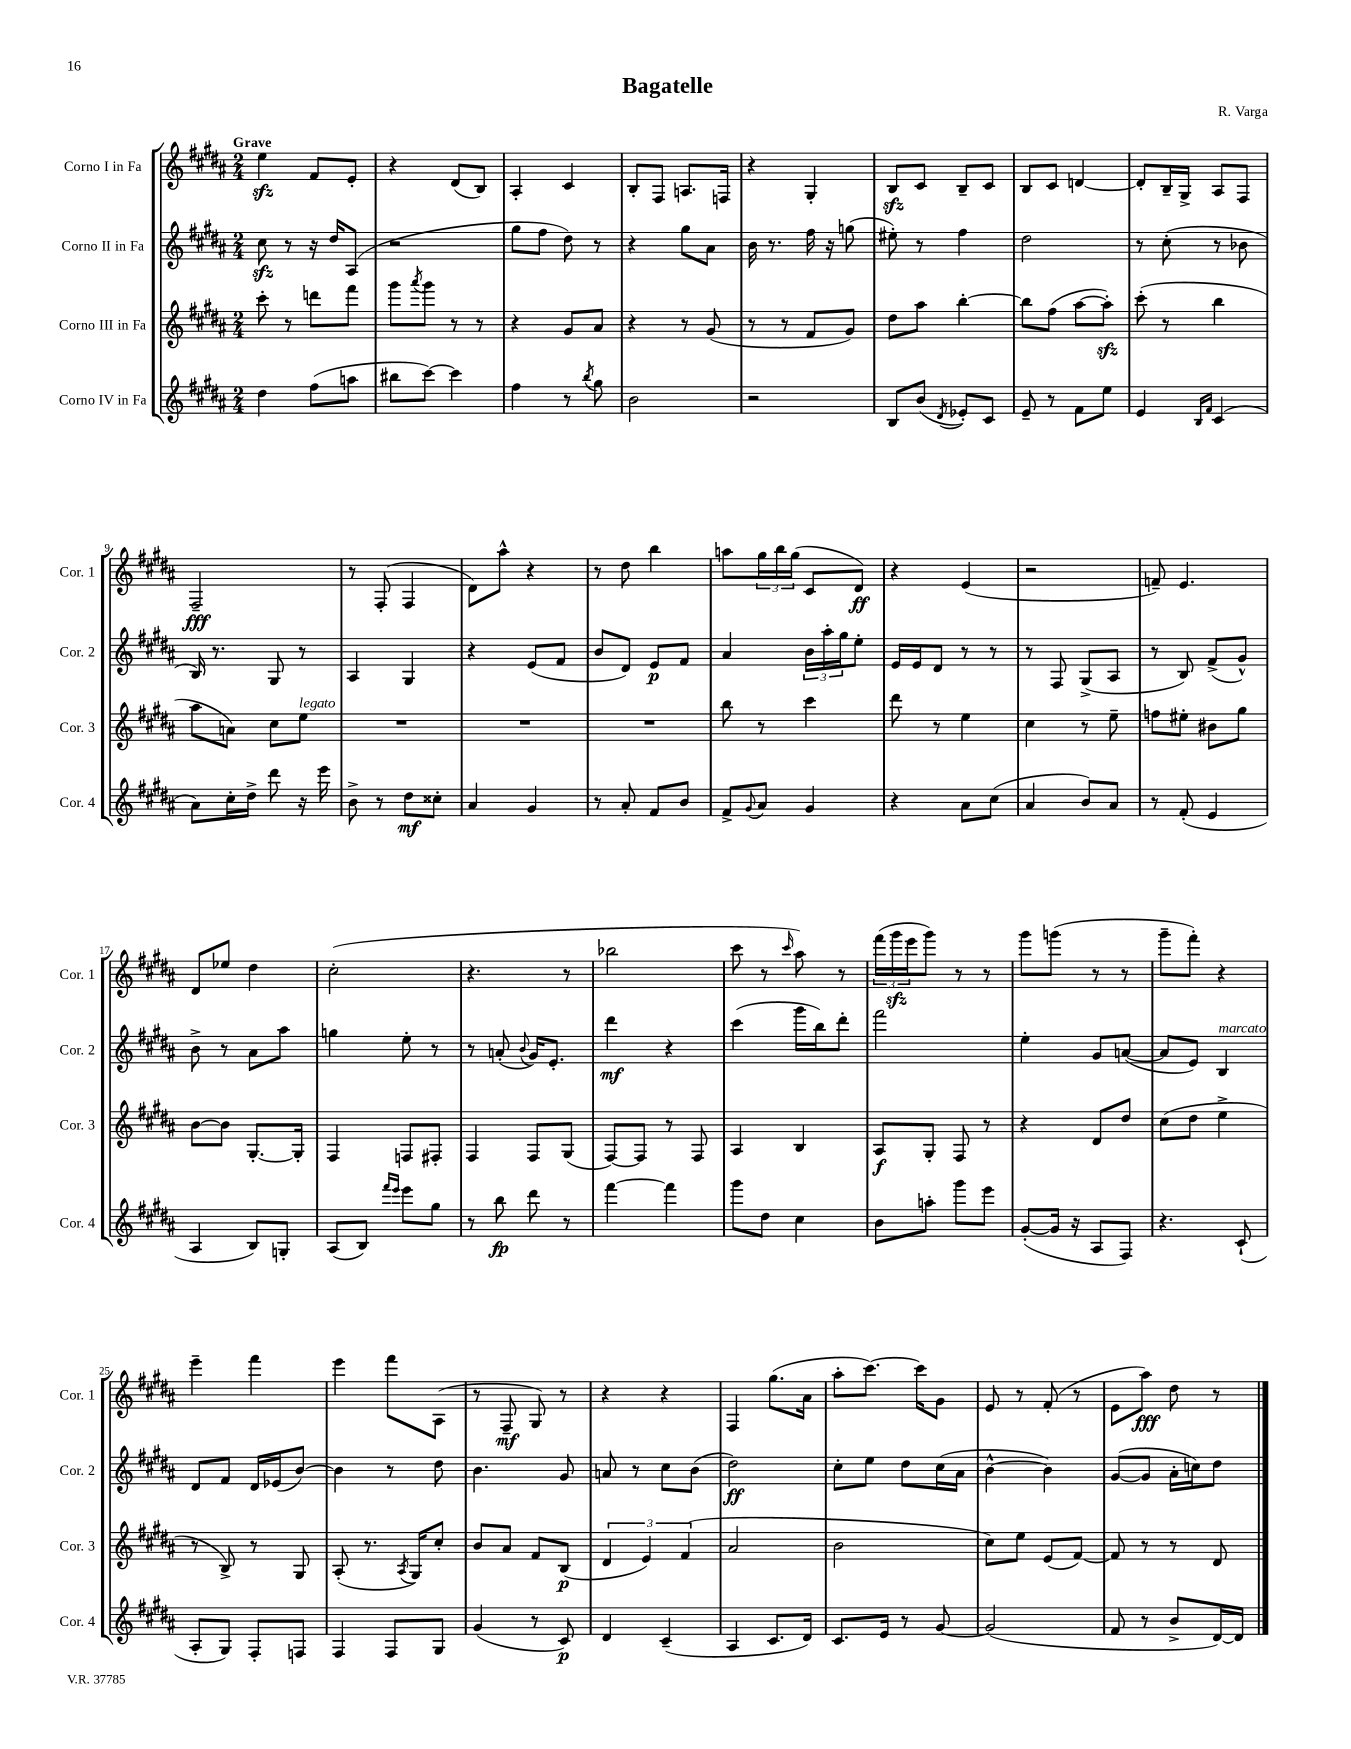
\header { title = "Bagatelle" composer = "R. Varga" }
<<
\new StaffGroup <<
\new Staff = "s0" \with { instrumentName = "Corno I in Fa" shortInstrumentName = "Cor. 1" } {
    \clef treble \key b \major \numericTimeSignature \time 2/4 \tempo "Grave"
    e''4\sfz fis'8 e'8-. |
    r4 dis'8( b8) |
    ais4-. cis'4 |
    b8-. fis8 a8. f16 |
    r4 gis4-. |
    b8\sfz cis'8 b8-- cis'8 |
    b8 cis'8 d'4~ |
    d'8-. b16-- gis16-> ais8 fis8 |
    fis2--\fff |
    r8 fis8-.( fis4 |
    dis'8) ais''8-^ r4 |
    r8 dis''8 b''4 |
    a''8 \tuplet 3/2 { gis''16 b''16 gis''16( } cis'8 dis'8\ff) |
    r4 e'4( |
    r2 |
    f'8--) e'4. |
    dis'8 ees''8 dis''4 |
    cis''2-.( |
    r4. r8 |
    bes''2 |
    cis'''8 r8 \grace { cis'''16 } ais''8) r8 |
    \tuplet 3/2 { fis'''16( gis'''16\sfz e'''16 } gis'''8) r8 r8 |
    gis'''8 g'''8( r8 r8 |
    gis'''8-- fis'''8-.) r4 |
    e'''4-- fis'''4 |
    e'''4 fis'''8 ais8( |
    r8 fis8--\mf gis8) r8 |
    r4 r4 |
    fis4 gis''8.( ais'16 |
    ais''8-. cis'''8.~) cis'''16 gis'8 |
    e'8 r8 fis'8-.( r8 |
    e'8 ais''8\fff) dis''8 r8 \bar "|." |
}
\new Staff = "s1" \with { instrumentName = "Corno II in Fa" shortInstrumentName = "Cor. 2" } {
    \clef treble \key b \major \numericTimeSignature \time 2/4
    cis''8\sfz r8 r16 dis''16 ais8( |
    r2 |
    gis''8 fis''8 dis''8) r8 |
    r4 gis''8 ais'8 |
    b'16 r8. fis''16 r16 g''8( |
    eis''8-.) r8 fis''4 |
    dis''2 |
    r8 cis''8-.( r8 bes'8 |
    b16) r8. gis8 r8 |
    ais4 gis4 |
    r4 e'8( fis'8 |
    b'8 dis'8) e'8\p fis'8 |
    ais'4 \tuplet 3/2 { b'16 ais''16-. gis''16 } e''8-. |
    e'16 e'16 dis'8 r8 r8 |
    r8 fis8 gis8->( ais8 |
    r8 b8) fis'8->( gis'8-^) |
    b'8-> r8 ais'8 ais''8 |
    g''4 e''8-. r8 |
    r8 a'8-.( \appoggiatura { b'8 } gis'16) e'8.-. |
    dis'''4\mf r4 |
    cis'''4( gis'''16 b''16) dis'''8-. |
    fis'''2 |
    e''4-. gis'8 a'8~( |
    a'8 e'8) b4^\markup { \italic "marcato" } |
    dis'8 fis'8 dis'16 ees'16( b'8~) |
    b'4 r8 dis''8 |
    b'4. gis'8 |
    a'8 r8 cis''8 b'8( |
    dis''2\ff) |
    cis''8-. e''8 dis''8 cis''16( ais'16 |
    b'4~-^ b'4) |
    gis'8~( gis'8 ais'16-. c''16) dis''8 \bar "|." |
}
\new Staff = "s2" \with { instrumentName = "Corno III in Fa" shortInstrumentName = "Cor. 3" } {
    \clef treble \key b \major \numericTimeSignature \time 2/4
    cis'''8-. r8 d'''8 fis'''8 |
    gis'''8 \acciaccatura { ais'''8 } gis'''8 r8 r8 |
    r4 gis'8 ais'8 |
    r4 r8 gis'8( |
    r8 r8 fis'8 gis'8) |
    dis''8 ais''8 b''4~-. |
    b''8 fis''8( ais''8~ ais''8-.\sfz) |
    cis'''8-.( r8 b''4 |
    ais''8 a'8) cis''8 e''8^\markup { \italic "legato" } |
    R2 |
    R2 |
    R2 |
    b''8 r8 cis'''4 |
    dis'''8 r8 e''4 |
    cis''4 r8 e''8-- |
    f''8 eis''8-. bis'8 gis''8 |
    b'8~ b'8 gis8.~-. gis16-. |
    fis4 f8 fis8-. |
    fis4 fis8 gis8( |
    fis8~) fis8 r8 fis8 |
    ais4 b4 |
    ais8\f gis8-. fis8 r8 |
    r4 dis'8 dis''8 |
    cis''8( dis''8 e''4-> |
    r8 b8->) r8 gis8 |
    ais8-.( r8. \acciaccatura { ais8 } gis16) cis''8-. |
    b'8 ais'8 fis'8 b8\p( |
    \tuplet 3/2 { dis'4 e'4) fis'4( } |
    ais'2 |
    b'2 |
    cis''8) e''8 e'8( fis'8~) |
    fis'8 r8 r8 dis'8 \bar "|." |
}
\new Staff = "s3" \with { instrumentName = "Corno IV in Fa" shortInstrumentName = "Cor. 4" } {
    \clef treble \key b \major \numericTimeSignature \time 2/4
    dis''4 fis''8( a''8 |
    bis''8 cis'''8~) cis'''4 |
    fis''4 r8 \acciaccatura { b''8 } gis''8 |
    b'2 |
    r2 |
    b8 b'8( \acciaccatura { dis'8 } ees'8-.) cis'8 |
    e'8-- r8 fis'8 e''8 |
    e'4 \grace { b16 fis'16 } cis'4( |
    ais'8) cis''16-. dis''16-> dis'''8 r16 e'''16 |
    b'8-> r8 dis''8\mf cisis''8-. |
    ais'4 gis'4 |
    r8 ais'8-. fis'8 b'8 |
    fis'8-> \appoggiatura { gis'8 } ais'8 gis'4 |
    r4 ais'8 cis''8( |
    ais'4 b'8) ais'8 |
    r8 fis'8-.( e'4 |
    ais4 b8) g8-. |
    ais8( b8) \grace { fis'''16 e'''16 } e'''8 gis''8 |
    r8 b''8\fp dis'''8 r8 |
    fis'''4~ fis'''4 |
    gis'''8 dis''8 cis''4 |
    b'8 a''8-. gis'''8 e'''8 |
    gis'8~-.( gis'16 r16 ais8 fis8) |
    r4. cis'8-!( |
    ais8-. gis8) fis8-. f8 |
    fis4 fis8 gis8 |
    gis'4( r8 cis'8\p) |
    dis'4 cis'4--( |
    ais4 cis'8. dis'16) |
    cis'8. e'16 r8 gis'8~ |
    gis'2( |
    fis'8 r8 b'8-> dis'16~) dis'16 \bar "|." |
}
>>
>>
